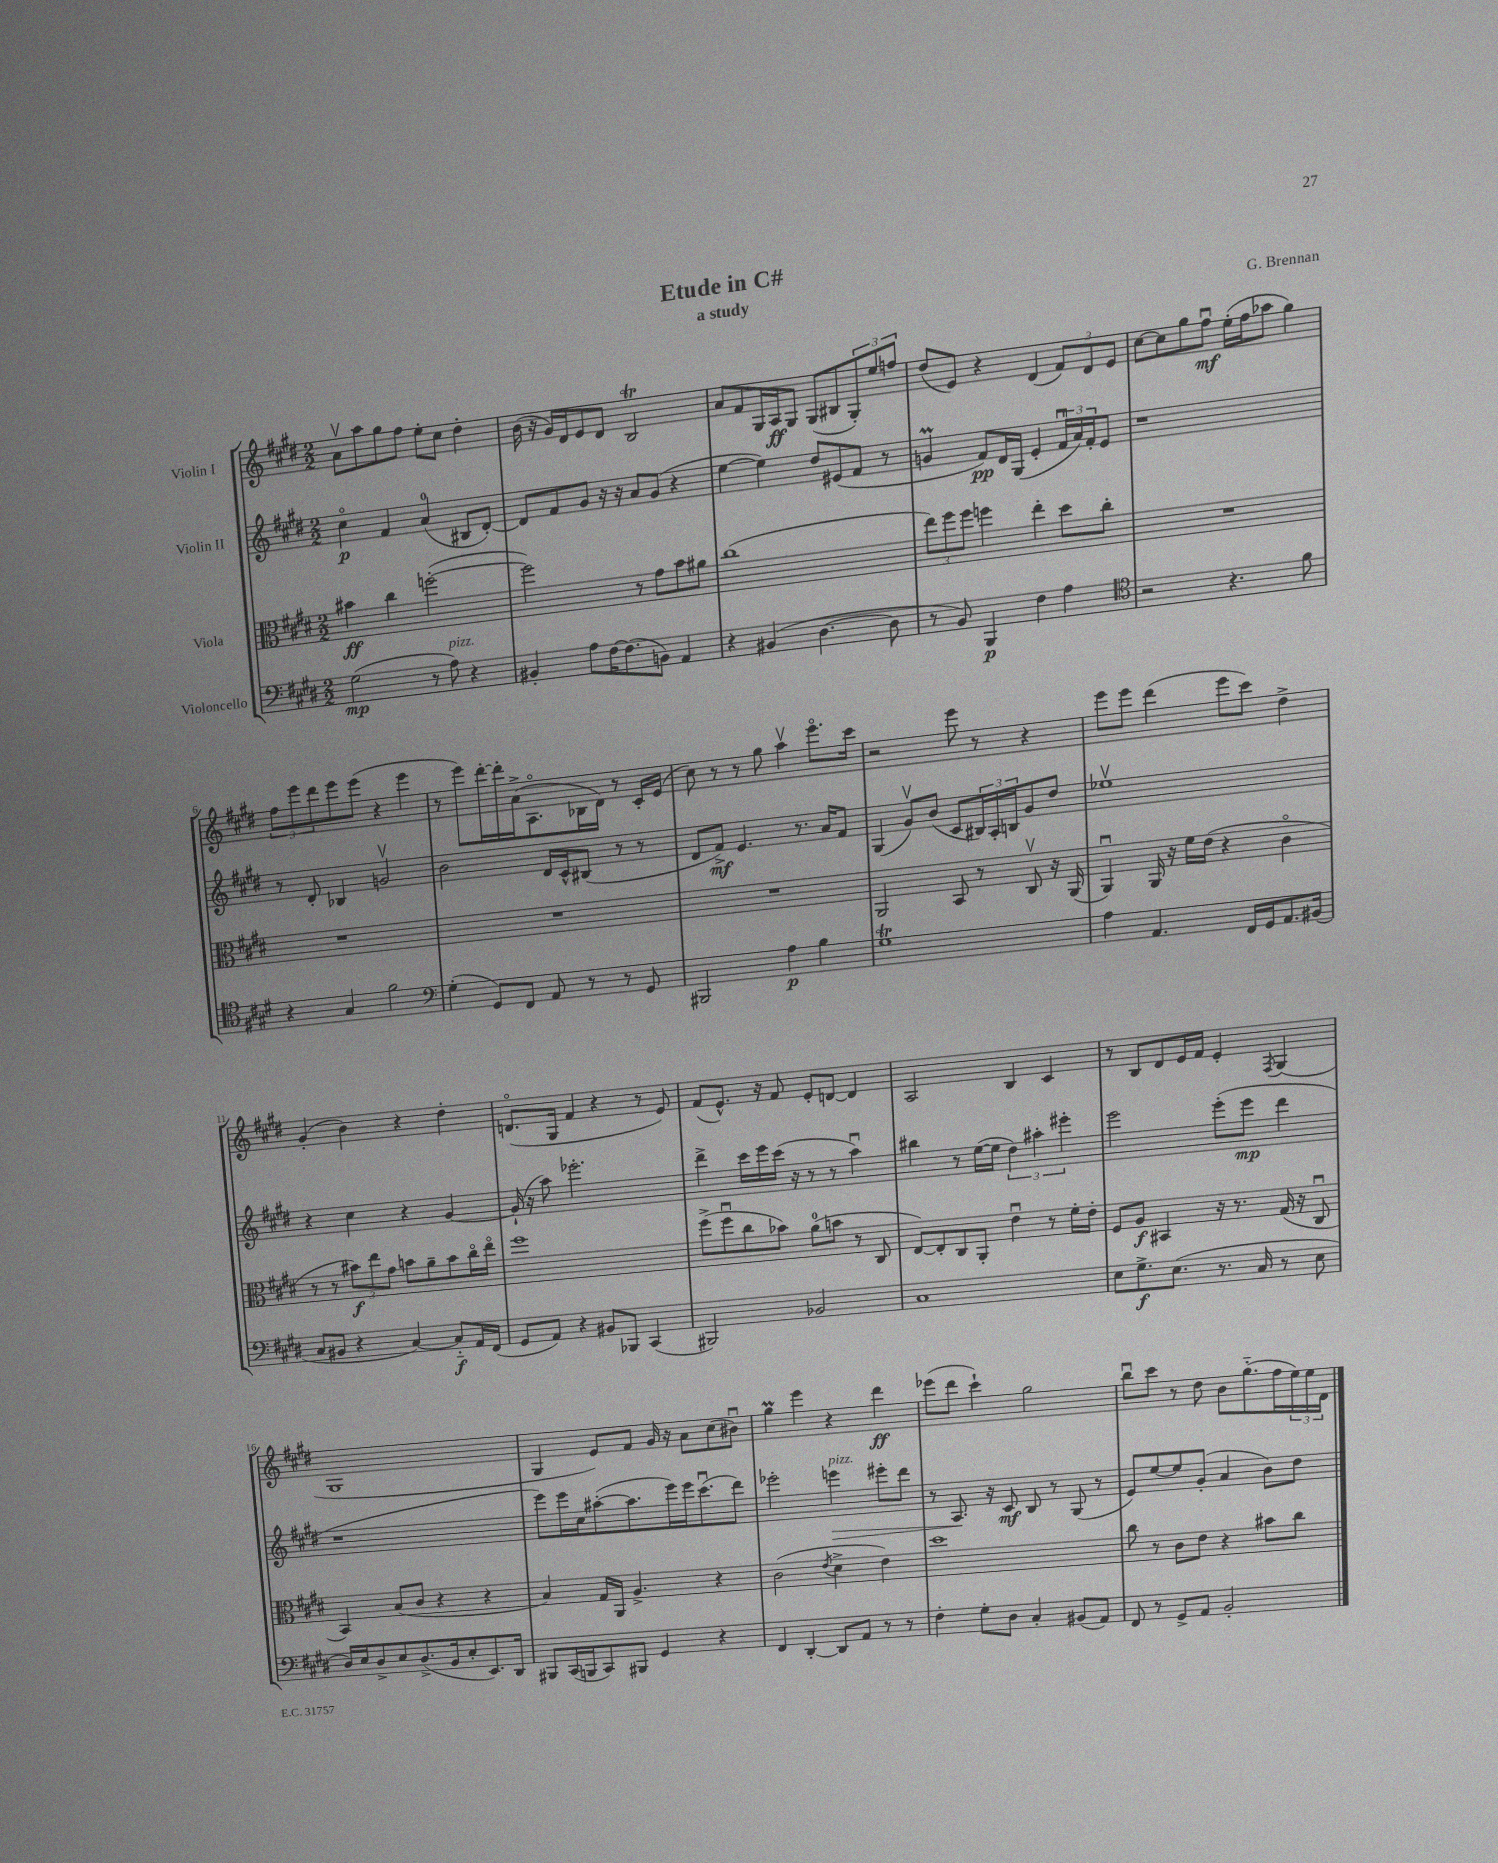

**kern	**kern	**kern	**kern
*staff4	*staff3	*staff2	*staff1
*clefF4	*clefC3	*clefG2	*clefG2
*k[f#c#g#d#]	*k[f#c#g#d#]	*k[f#c#g#d#]	*k[f#c#g#d#]
*M2/2	*M2/2	*M2/2	*M2/2
(2G#\	4b#\	4cc#o\	8av\L
.	.	.	8aa\
.	4cc#\	4f#/	8gg#\
.	.	.	8ff#\J
8r	([2ff'\	(4a/	8ee'\L
8A\)	.	.	8cc#\J
4r	.	8B#/L	4dd#'\
.	.	[8d#'/J)	.
=	=	=	=
4BB#'/	2ff\])	8d#/]L	(16b\
.	.	.	16r
.	.	8f#/	16g#/LL)
.	.	.	16d#/J
8A\L	.	8g#/J	8e/
[16F#\K	.	16r	8d#/J
(8.F#\]	.	16r	.
.	8r	8a/L	2B/
8BB\J)	8g#\L	(8g#/J	.
4AA/	8b\	4r	.
.	8a#\J	.	.
=	=	=	=
4r	(1cc#	[4ee\	8a/L
.	.	.	8f#/
(4BB#/	.	4ee\])	16G#/L
.	.	.	16A/J
.	.	.	8G#/J
[4.D#\	.	8dd#/L	(8G#/L
.	.	(8e#/	8B#/
.	.	8f#/J	12G#'/)
.	.	.	12ee/
8D#\]	.	8r	.
.	.	.	12ff/J
=	=	=	=
8r	12ee\L)	4g/	(8dd#/L
.	12ff#\	.	.
8BB/)	.	.	8e/J)
.	12ff#\J	.	.
4BBB/	4ff\	8f#/L)	4r
.	.	16d#/L	.
.	.	(16G#/JJ	.
4F#\	4ee'\	4e'/	(4d#/
4A\	8dd#\L	24f#u/LL	12f#/L)
.	.	24a/)	.
.	.	24f#'/J	12d#/
.	8cc#'\J	8e/J	.
.	.	.	12e/J
=	=	=	=
*clefC4	*	*	*
2r	1r	1r	[8cc#\L
.	.	.	8cc#\]
.	.	.	8gg#\
.	.	.	8ff#u\J
4.r	.	.	(16ee'\LL
.	.	.	16ff#\J
.	.	.	8aa-\J
.	.	.	4gg#\)
8f#\	.	.	.
=	=	=	=
4r	1r	8r	12ff#\L
.	.	.	12eee\
.	.	8d#'/	.
.	.	.	12ddd#\
4G#/	.	4B-/	8eee\
.	.	.	(8eee\J
2f#\	.	2gv/	4r
.	.	.	4eee\
=	=	=	=
*clefF4	*	*	*
(4G#'\	1r	2b\	8r
.	.	.	8eee\L)
8GG#/L)	.	.	[16ddd#'\L
.	.	.	16ddd#'\]
8FF#/J	.	.	(16a^\J
.	.	.	8.Ao\
8AA/	.	16d#/LL	.
.	.	16c#^^/J	.
8r	.	(8B#/J	16B-\L
.	.	.	16d#\JJ)
8r	.	8r	8r
8GG#/	.	8r	16c#'/LL
.	.	.	(16e/JJ
=	=	=	=
2BBB#/	1r	8d#/L	8cc#\)
.	.	8f#^/J)	8r
.	.	4.e/	8r
.	.	.	8gg#\
4A\	.	.	4aav\
.	.	8.r	.
4B\	.	.	8.eeeo\L
.	.	16a/LK	.
.	.	8f#/J	.
.	.	.	16ccc#\Jk
=	=	=	=
1G#	2AA/	(4G#/	2r
.	.	8g#v/L)	.
.	.	(8b/J	.
.	8BB/	8c#/L	8eee\
.	8r	24B#/L)	8r
.	.	24A'/	.
.	.	24B/J	.
.	8C#v/	8g#/	4r
.	16r	8dd#/J	.
.	(16AA/	.	.
=	=	=	=
4A\	4AAu/)	1ee-v	8eee\L
.	.	.	8eee\J
4.AA/	16AA/	.	(4ddd#\
.	16r	.	.
.	16f#\LL	.	.
.	(16e\JJ	.	.
.	4r	.	8eee\L
16FF#/LL	.	.	8ccc#\J)
16GG#/J	.	.	.
8.AA/	4c#o\	.	4dd#^\
(16BB#/Jk	.	.	.
=	=	=	=
8C#/L	8r	4r	(4g#'/
8BB#/J	8r	.	.
4r	12b#\L)	4cc#\	4b\)
.	12ee\	.	.
.	12g#\J	.	.
[4C#/)	8b\L	4r	4r
.	8a~\	.	.
8C#'~/]L	8b\	[4g#/	4dd#'\
16AA/L	16cc#o\L	.	.
(16FF#/JJ	16eeo\JJ	.	.
=	=	=	=
8GG#/L	1ff#	(16g#`/]	(8.do/L
.	.	16r	.
8AA/J)	.	8aa\)	.
.	.	.	16G#/Jk
4r	.	2.eee-'\	4f#/
8BB#/L	.	.	4r
8BBB-/J	.	.	.
(4CC#/	.	.	8r
.	.	.	8e/)
=	=	=	=
2BBB#/)	(8ff#^\L	4ddd#^\	(8f#/L
.	8ff#u\	.	8.e^^/J)
.	8cc#\	16ccc#\LL	.
.	.	16eee\	16r
.	8b-\J)	(16ccc#\JJ	8f#/
.	.	16r	.
2BB-/	(8a\L	8r	8e'/L
.	8b\J	8r	[8d/J
.	8r	4aau\)	4d/]
.	8C#/	.	.
=	=	=	=
1C#	[8E/L)	4bb#\	2A/
.	8E'/]	.	.
.	8C#/	8r	.
.	8AA'/J	([16ee\LL	.
.	.	16ee\]JJ	.
.	4eu\	6dd#\)	4B/
.	.	6aa#'\	.
.	8r	.	4c#/
.	.	6eee#'\	.
.	16f#'\LL	.	.
.	16e'\JJ	.	.
=	=	=	=
8E\L	8F#/L	2eee\	8r
8.G#^\	8A/J	.	8B/L
.	4BB#/	.	8d#/
(8.E\J	.	.	.
.	.	.	16e/L
.	.	.	16f#/JJ
8.r	16r	(8eee'\L	4e'/
.	8.r	.	.
.	.	8eee\J	.
16C#/	.	.	.
.	.	.	8qF#/
8r	(16G#/	4ddd#\	(4G#/
.	16r	.	.
8E\	8C#u/	.	.
=	=	=	=
16D#/LL)	4BB/)	1r	1G#
16E/J	.	.	.
8D#^/	.	.	.
8E/	(8B/L	.	.
(8.D#^/	8c#/J	.	.
.	4r	.	.
16BB/k	.	.	.
8E'/	.	.	.
8.EE/)	4r	.	.
16DD#/Jk	.	.	.
=	=	=	=
8BBB#/L	4B/)	8eee\L)	4G#/
(16CC#/L	.	16eee\L	.
16BBB/J	.	16cc#\J	.
8CC#/)	16G#/LL	([8aa#'\	8e/L)
.	16AA/JJ	.	.
8BBB#/J	4.A^/	8.aa#\]	8f#/J
4GG#/	.	.	16g#/
.	.	16eee\L)	16r
.	.	16eee\J	8a\L
.	.	(8.ccc#u\	.
4r	4r	.	(8cc#\
.	.	8ddd#\J)	8b#u\J)
=	=	=	=
4FF#/	(2c#\	2eee-'\	4gg#\
[4DD#'/	.	.	4eee\
.	8qe/	.	.
8DD#/]L	4d#^\	4eee\	4r
8AA/J	.	.	.
8r	4e\)	8eee#'\L	4ddd#\
8r	.	8ddd#\J	.
=	=	=	=
4F#'\	1dd#	8r	(8eee-\L
.	.	8.A/	8ddd#\J
8G#'\L	.	.	4ccc#`\)
.	.	16r	.
8D#\J	.	8c#/	.
4C#'/	.	8B/	2gg#\
.	.	8r	.
(8BB#/L	.	(8G#/	.
8AA/J)	.	8r	.
=	=	=	=
8FF#/	8cc#\	8e/L)	8bbu\L
8r	8r	[8ee/	8ccc#\J
8GG#^/L	8c#\L	8ee/]	8r
8AA/J	8e\J	(8g#'/J	8dd#\
2BB'/	4r	4a/	8b\L
.	.	.	(8.gg#'~\
.	8b#\L	8b\L)	.
.	.	.	16ff#\L
.	8cc#\J	8dd#\J	24ee\)
.	.	.	24ee\
.	.	.	24d#\JJ
==	==	==	==
*-	*-	*-	*-
